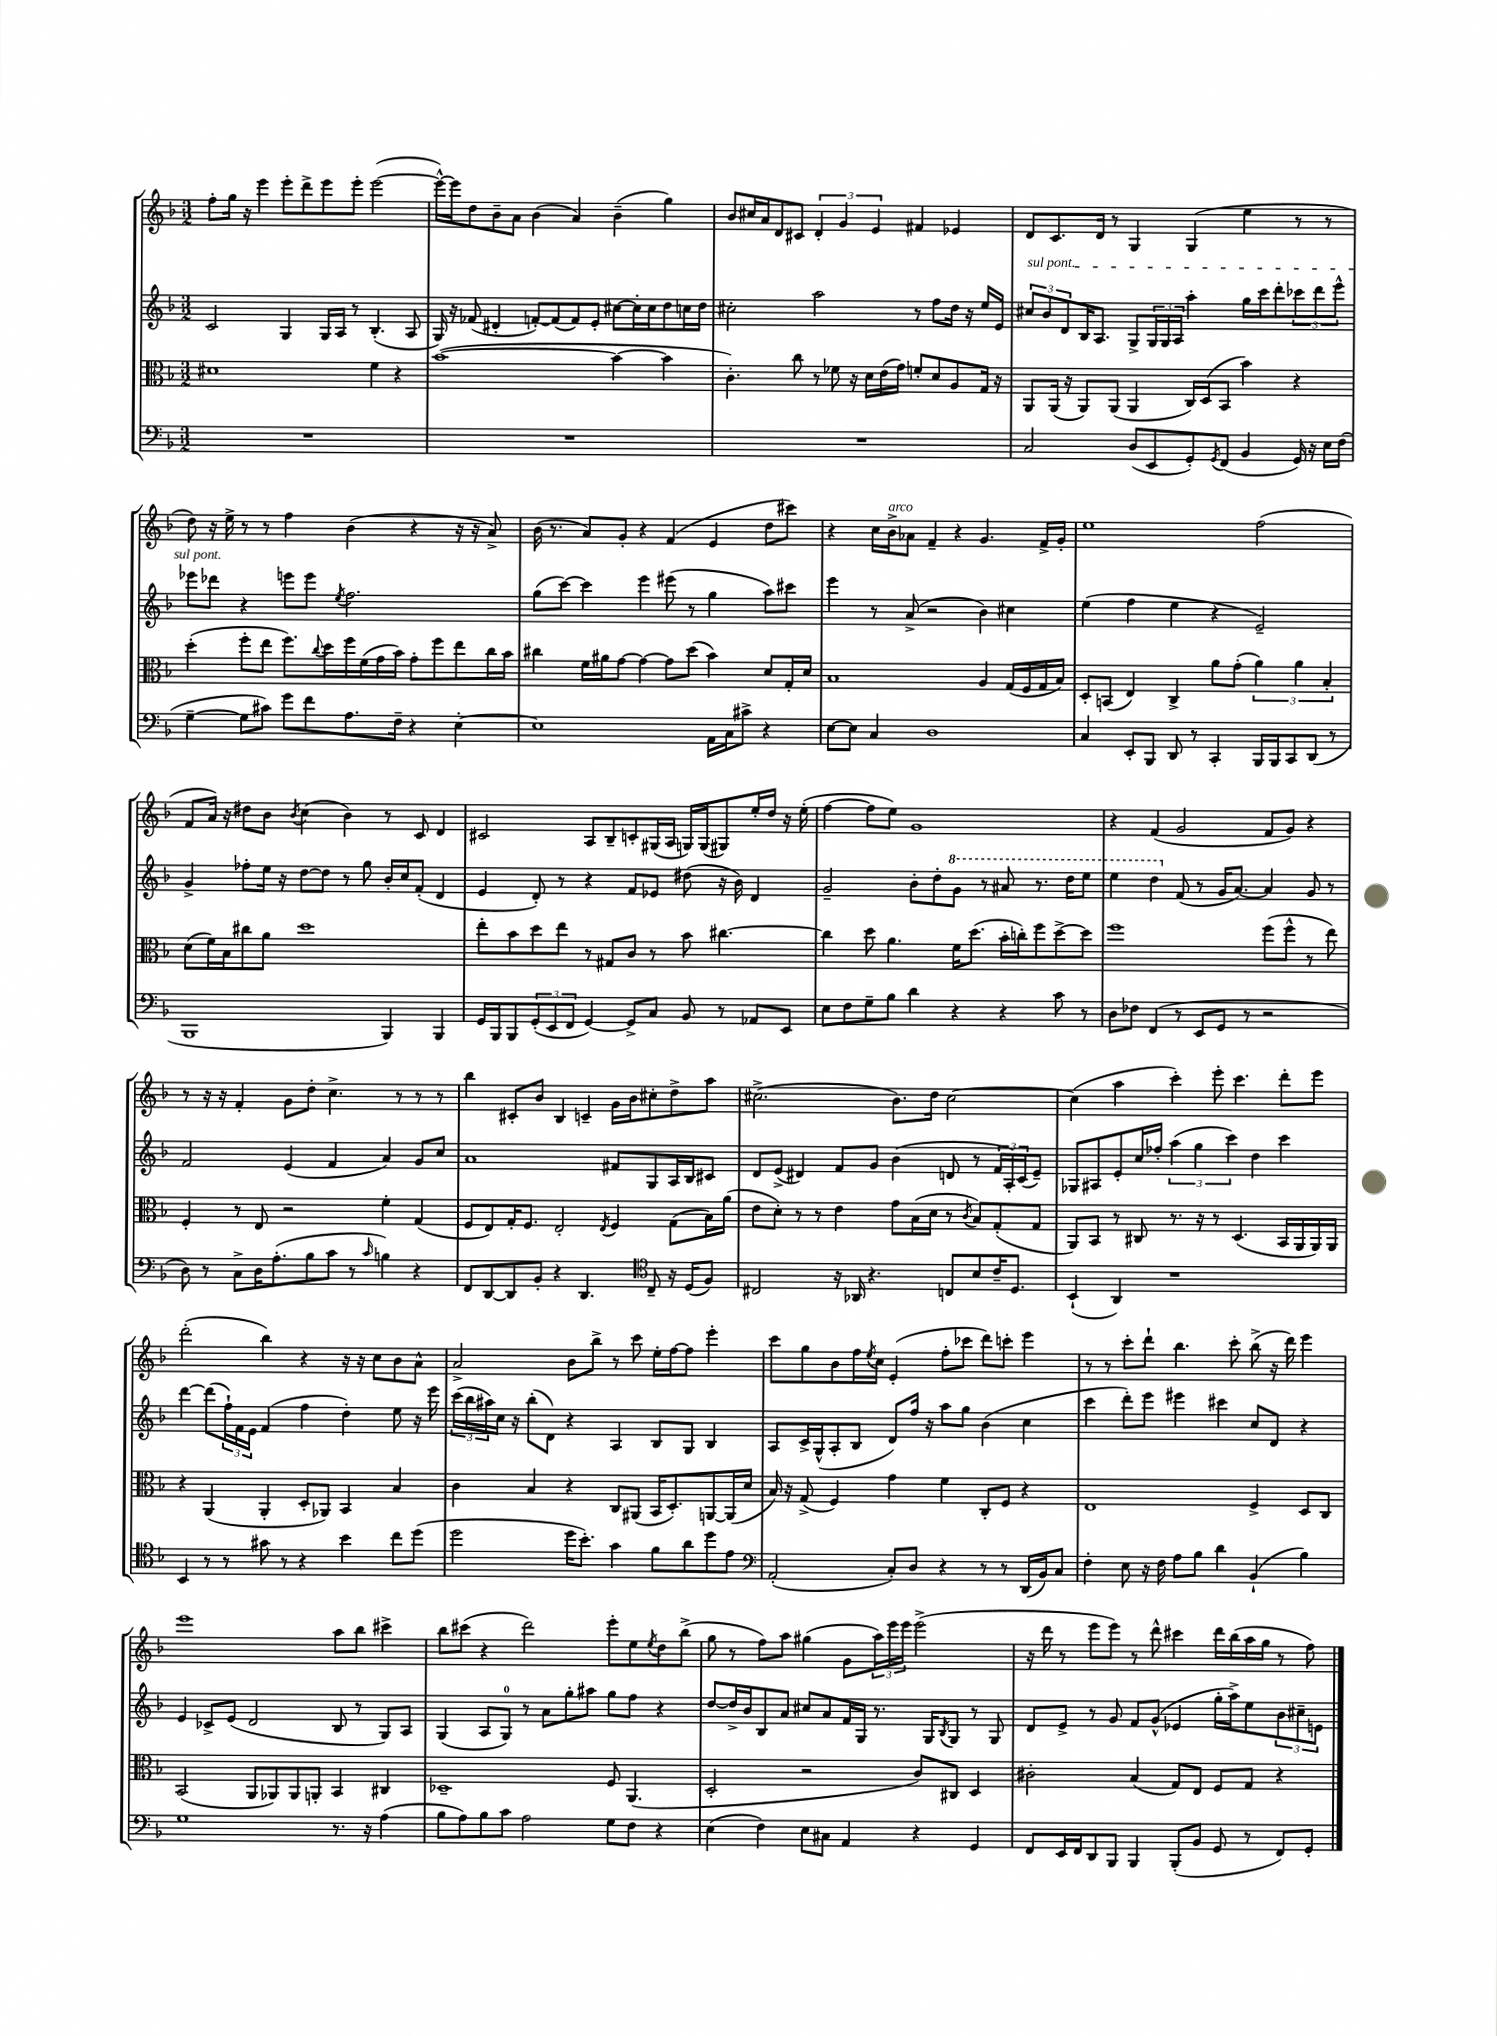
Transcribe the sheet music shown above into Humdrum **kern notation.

**kern	**kern	**kern	**kern
*staff4	*staff3	*staff2	*staff1
*clefF4	*clefC3	*clefG2	*clefG2
*k[b-]	*k[b-]	*k[b-]	*k[b-]
*M3/2	*M3/2	*M3/2	*M3/2
1.r	1d#	2c	8ff'
.	.	.	16gg
.	.	.	16r
.	.	.	4eee
.	.	4G	8eee'
.	.	.	8ddd^
.	.	16G	8eee
.	.	16A	.
.	.	8r	8eee'
.	4f	(4.B-'	([2eee
.	4r	.	.
.	.	8A	.
=	=	=	=
1.r	([1b-	16G)	16eee^^_)
.	.	16r	16eee]
.	.	(8f-	8dd
.	.	4d#'	8b-~
.	.	.	8a
.	.	[8f')	(4b-
.	.	(8f]	.
.	.	8f)	4a)
.	.	8e'	.
.	4b-_	[8cc#	(4b-~
.	.	16cc#']	.
.	.	16cc#	.
.	4b-]	8dd	4gg)
.	.	16cc	.
.	.	16dd	.
=	=	=	=
1.r	4.c')	2cc#'	8b-
.	.	.	16cc#
.	.	.	16a
.	.	.	8d
.	8cc	.	8c#
.	8r	2aa	6d'
.	8f-	.	.
.	.	.	6g
.	16r	.	.
.	16d	.	.
.	.	.	6e
.	(16e	.	.
.	16g)	.	.
.	8f'	8r	4f#
.	8d	8ff	.
.	8A	16dd	4e-
.	.	16r	.
.	16G	16ee	.
.	16r	16e	.
=	=	=	=
2C	8AA	12cc#	8d
.	.	12b-	.
.	(16AA	.	8.c
.	.	12d	.
.	16r	.	.
.	8AA)	16B-	.
.	.	8.A	16d
.	(8AA	.	8r
(8D	4AA	8G^	4G
8EE	.	24G	.
.	.	24G	.
.	.	24A	.
8GG')	16C)	4aa'	(4G
.	(16D	.	.
8qGG	.	.	.
(8FF	8BB-	.	.
4BB-	4b-)	16gg	4ee
.	.	16ccc	.
.	.	8ddd'	.
16GG)	4r	12ccc-	8r
16r	.	.	.
.	.	12ddd	.
16E	.	.	8r
.	.	12eee^^	.
(16F	.	.	.
=	=	=	=
[4G~	(4dd'	8eee-	8dd)
.	.	8ddd-	16r
.	.	.	16ee^
8G]	8ff'	4r	8r
8c#)	8ee	.	8r
8g	8.ff)	8eee	4ff
8f	.	8eee	.
.	8qqcc	.	.
.	16dd	.	.
.	.	8qee	.
8.A	16ff	2.ff	(4b-
.	(16f	.	.
.	16g	.	.
16F~	16b-)	.	.
4r	8g'	.	4r
.	8ff	.	.
[4E'	8ee	.	16r
.	.	.	16r
.	16cc	.	8a^)
.	16b-	.	.
=	=	=	=
1E]	4cc#	(8gg	(16b-
.	.	.	8.r
.	.	[8ccc)	.
.	16f	4ccc]	8a)
.	16a#	.	.
.	[8g	.	8g'
.	4g_	4eee	4r
.	8g]	(8eee#	(4f
.	(8dd	8r	.
16AA	4b-)	4gg	4e
16C	.	.	.
8c#^	.	.	.
4r	8d	8aa)	8dd
.	16G'	8ccc#	8ccc#)
.	16d	.	.
=	=	=	=
[8E	1B-	4eee	4r
8E]	.	.	.
4C	.	8r	16cc
.	.	.	16b-^
.	.	(8a^	8a-
1D	.	2r	4f~
.	.	.	4r
.	4A	4b-)	4.g
.	(16G	4cc#	.
.	16F	.	.
.	16G	.	16f^
.	16B-)	.	16g'
=	=	=	=
4C	8D'	(4ee	1ee
.	(8BB	.	.
8EE'	4E)	4ff	.
8BBB-	.	.	.
8DD	4C^	4ee	.
8r	.	.	.
4CC'	8a	4r	.
.	(8g'	.	.
16BBB-	6a)	2e~)	(2ff
16BBB-	.	.	.
8CC	.	.	.
.	6a	.	.
(8DD	.	.	.
.	6B-'	.	.
8r	.	.	.
=	=	=	=
1BBB-	(8d	4g^	8f
.	16f)	.	16a)
.	16B-	.	16r
.	8cc#	8ff-'	8dd#
.	8a	16ee	8b-
.	.	16r	.
.	.	.	8qb-
.	1dd	[8dd	(4cc
.	.	8dd]	.
.	.	8r	4b-)
.	.	8gg	.
4BBB-)	.	16b-'	8r
.	.	16cc	.
.	.	(8f'	8c
4BBB-	.	4d	4d
=	=	=	=
16GG	8ee'	4e	2c#
16BBB-	.	.	.
8BBB-	8b-	.	.
(12GG'	8dd	8d')	.
12EE	.	.	.
.	8ee	8r	.
12FF	.	.	.
[4GG)	8r	4r	8A
.	8G#	.	8B-~
8GG^]	8c	8f	8c'
8C	8r	8e-	(16G#
.	.	.	16A
8BB-	8b-	(8dd#	16G)
.	.	.	(16G
8r	[4.cc#	16r	8G#)
.	.	16b-)	.
8AA-	.	4d	16ee'
.	.	.	16dd
8EE	.	.	16r
.	.	.	(16ee'
=	=	=	=
8E	4cc#]	2g~	[4ff
8F	.	.	.
8G~	8dd	.	8ff]
8B-	4.a	.	8ee)
4d	.	8b-'	1g
.	.	8dd'	.
4r	16f	8gg	.
.	(8.dd	.	.
.	.	8r	.
4r	16b-'	8aa#	.
.	16cc')	.	.
.	8ff	8.r	.
8c	[8dd^	.	.
.	.	16ddd	.
8r	8dd]	8eee	.
=	=	=	=
8D	1ff	4eee	4r
8F-	.	.	.
(4FF	.	4ddd	(4f
8r	.	(8f	2g
8EE	.	8r	.
8GG	.	16g	.
.	.	[8.a)	.
8r	.	.	.
2r	(8ff	4a]	8f
.	8ff^^	.	8g)
.	8r	8g	4r
.	8ee)	8r	.
=	=	=	=
8D)	4F'	2f	8r
8r	.	.	16r
.	.	.	16r
8C^	8r	.	4f'
16D	8E	.	.
(8.A'	.	.	.
.	2r	(4e	8g
8B-	.	.	8dd'
8c	.	4f	4.cc^
8r	.	.	.
16qqc	.	.	.
4B)	4f'	4a)	.
.	.	.	8r
4r	(4G	8g	8r
.	.	8cc	8r
=	=	=	=
8FF	8F	1a	4bb-
[8DD	8E)	.	.
8DD]	16G'	.	8c#'
.	8.F	.	.
8BB-'	.	.	8b-
4r	2E'	.	4B-
4.DD	.	.	4c~
.	8qE	.	.
.	4F	8f#	16g
.	.	.	16b-
*clefC4	*	*	*
8C~	.	8G	8cc#'
16r	(8G	16A	8dd^
(16D	.	16B-	.
8F)	16B-)	8c#	8aa
.	(16a	.	.
=	=	=	=
2C#	8e	8d	(2.cc#^
.	8d')	(8e^	.
.	8r	4d#)	.
.	8r	.	.
16r	4e	8f	.
16AA-	.	.	.
4.r	.	8g	.
.	8g	(4b-	8.b-)
.	(16B-	.	.
.	16d	.	16dd
8C	8r	8d	[2cc#
.	8qc	.	.
8B-	8B-)	8r	.
16c~	(8G'	24f	.
.	.	24A')	.
8.D	.	.	.
.	.	(24c	.
.	8G	8e~)	.
=	=	=	=
(4BB-`	8AA)	8G-	(4cc#]
.	8BB-	8A#	.
4AA)	8r	8e'	4aa
.	8C#	16cc	.
.	.	16ff-'	.
1r	8.r	(6aa	4ccc')
.	.	6gg	.
.	16r	.	.
.	8r	.	8eee'
.	.	6ccc)	.
.	(4.D	.	4.ccc
.	.	4dd	.
.	16BB-	4ccc	8ddd'
.	16AA	.	.
.	16AA)	.	8eee
.	16AA	.	.
=	=	=	=
4BB-	4r	[4ddd	(2ddd'
8r	(4AA	(8ddd]	.
8r	.	24ff`)	.
.	.	24f	.
.	.	24e	.
8g#	4AA'	(4f	4bb-)
8r	.	.	.
4r	8D'	4ff	4r
.	8AA-)	.	.
4b-	4BB-	4dd')	16r
.	.	.	16r
.	.	.	8cc
8cc	4B-	8ee	8b-
(8dd	.	16r	8a^^
.	.	16eee	.
=	=	=	=
2dd	4c	(24ccc	2a^
.	.	24bb-	.
.	.	24aa#)	.
.	.	16cc	.
.	.	16r	.
.	4B-	(8bb-'	.
.	.	8d)	.
16dd	4r	4r	8b-
8.b-')	.	.	.
.	.	.	8bb-^
4g	8C	4A	8r
.	(8AA#	.	8ccc
8f	16BB-	8B-	16ee'
.	8.D')	.	[16ff
8a	.	8G	8ff]
8dd	[8AA	4B-	4eee'
8e	(16AA]	.	.
.	16d	.	.
=	=	=	=
*clefF4	*	*	*
(2AA'	16B-)	8A	8ccc
.	16r	.	.
.	(8G^	16c^	8gg
.	.	(16G^^	.
.	4F)	8A'	8b-
.	.	8B-	16ff
.	.	.	8qee
.	.	.	16cc
8C')	4g	8d)	(4e'
8D	.	16ff	.
.	.	16r	.
4r	4f	8aa	8ff'
.	.	8gg	8ccc-
8r	8C'	(4b-	8ddd)
8r	8F	.	8ccc'
(16DD	4r	4cc	4eee
16BB-)	.	.	.
8C	.	.	.
=	=	=	=
4F'	1E	4ccc	8r
.	.	.	8r
8E	.	8ddd')	8ccc'
16r	.	8eee	8ddd`
16F	.	.	.
8A	.	4eee#	4.bb-
8B-	.	.	.
4d	.	4ccc#	.
.	.	.	8ccc'
(4BB-`	4F^	8cc	(8bb-^
.	.	8d	16r
.	.	.	16ddd)
4B-)	8D	4r	4eee
.	8C	.	.
=	=	=	=
1G	(2BB-	4e	1eee
.	.	8c-^	.
.	.	(8e	.
.	8AA	2d	.
.	8AA-)	.	.
.	8AA-	.	.
.	8AA'	.	.
8.r	4BB-	8B-	8aa
.	.	8r	8bb-
16r	.	.	.
(4A	4C#	8G)	4ccc#^
.	.	8A	.
=	=	=	=
8B-	1D-~	(4G	8bb-
8A)	.	.	(8ccc#
8B-	.	8A	4r
8c	.	8G)	.
2A	.	8r	2ddd)
.	.	8a	.
.	.	8gg'	.
.	.	8aa#	.
8G	8F	8gg	8eee'
8F	(4.AA	8ff	8ee
.	.	.	8qee
4r	.	4r	8dd
.	.	.	(8bb-^
=	=	=	=
(4E	2D'	[8dd	8gg
.	.	16dd^]	8r
.	.	16b-	.
4F)	.	8B-	8ff)
.	.	8a	8aa
8E	2r	8cc#	(4gg#
8C#	.	8a	.
4AA	.	16f	8g
.	.	16G	.
.	.	8.r	24aa)
.	.	.	24eee
.	.	.	24eee
4r	8c)	.	(2eee^
.	.	16G	.
.	.	8qB-	.
.	8C#	8G	.
4GG	4D	8r	.
.	.	8G	.
=	=	=	=
8FF	2c#'	8d	16r
.	.	.	16ddd
16EE	.	8e^	8r
16FF	.	.	.
8DD	.	8r	8eee
8BBB-	.	8g	8eee)
4BBB-	(4B-	8f	8r
.	.	(8g^^	8ddd^^
(8BBB-'	8G)	4e-	4ccc#
8BB-	8E	.	.
8GG	8F	16gg'	16ddd
.	.	16aa^)	(16bb-
8r	8G	8ee	16aa
.	.	.	16gg
8FF)	4r	12b-	8r
.	.	12cc#~	.
8GG'	.	.	8ff)
.	.	12e	.
==	==	==	==
*-	*-	*-	*-
